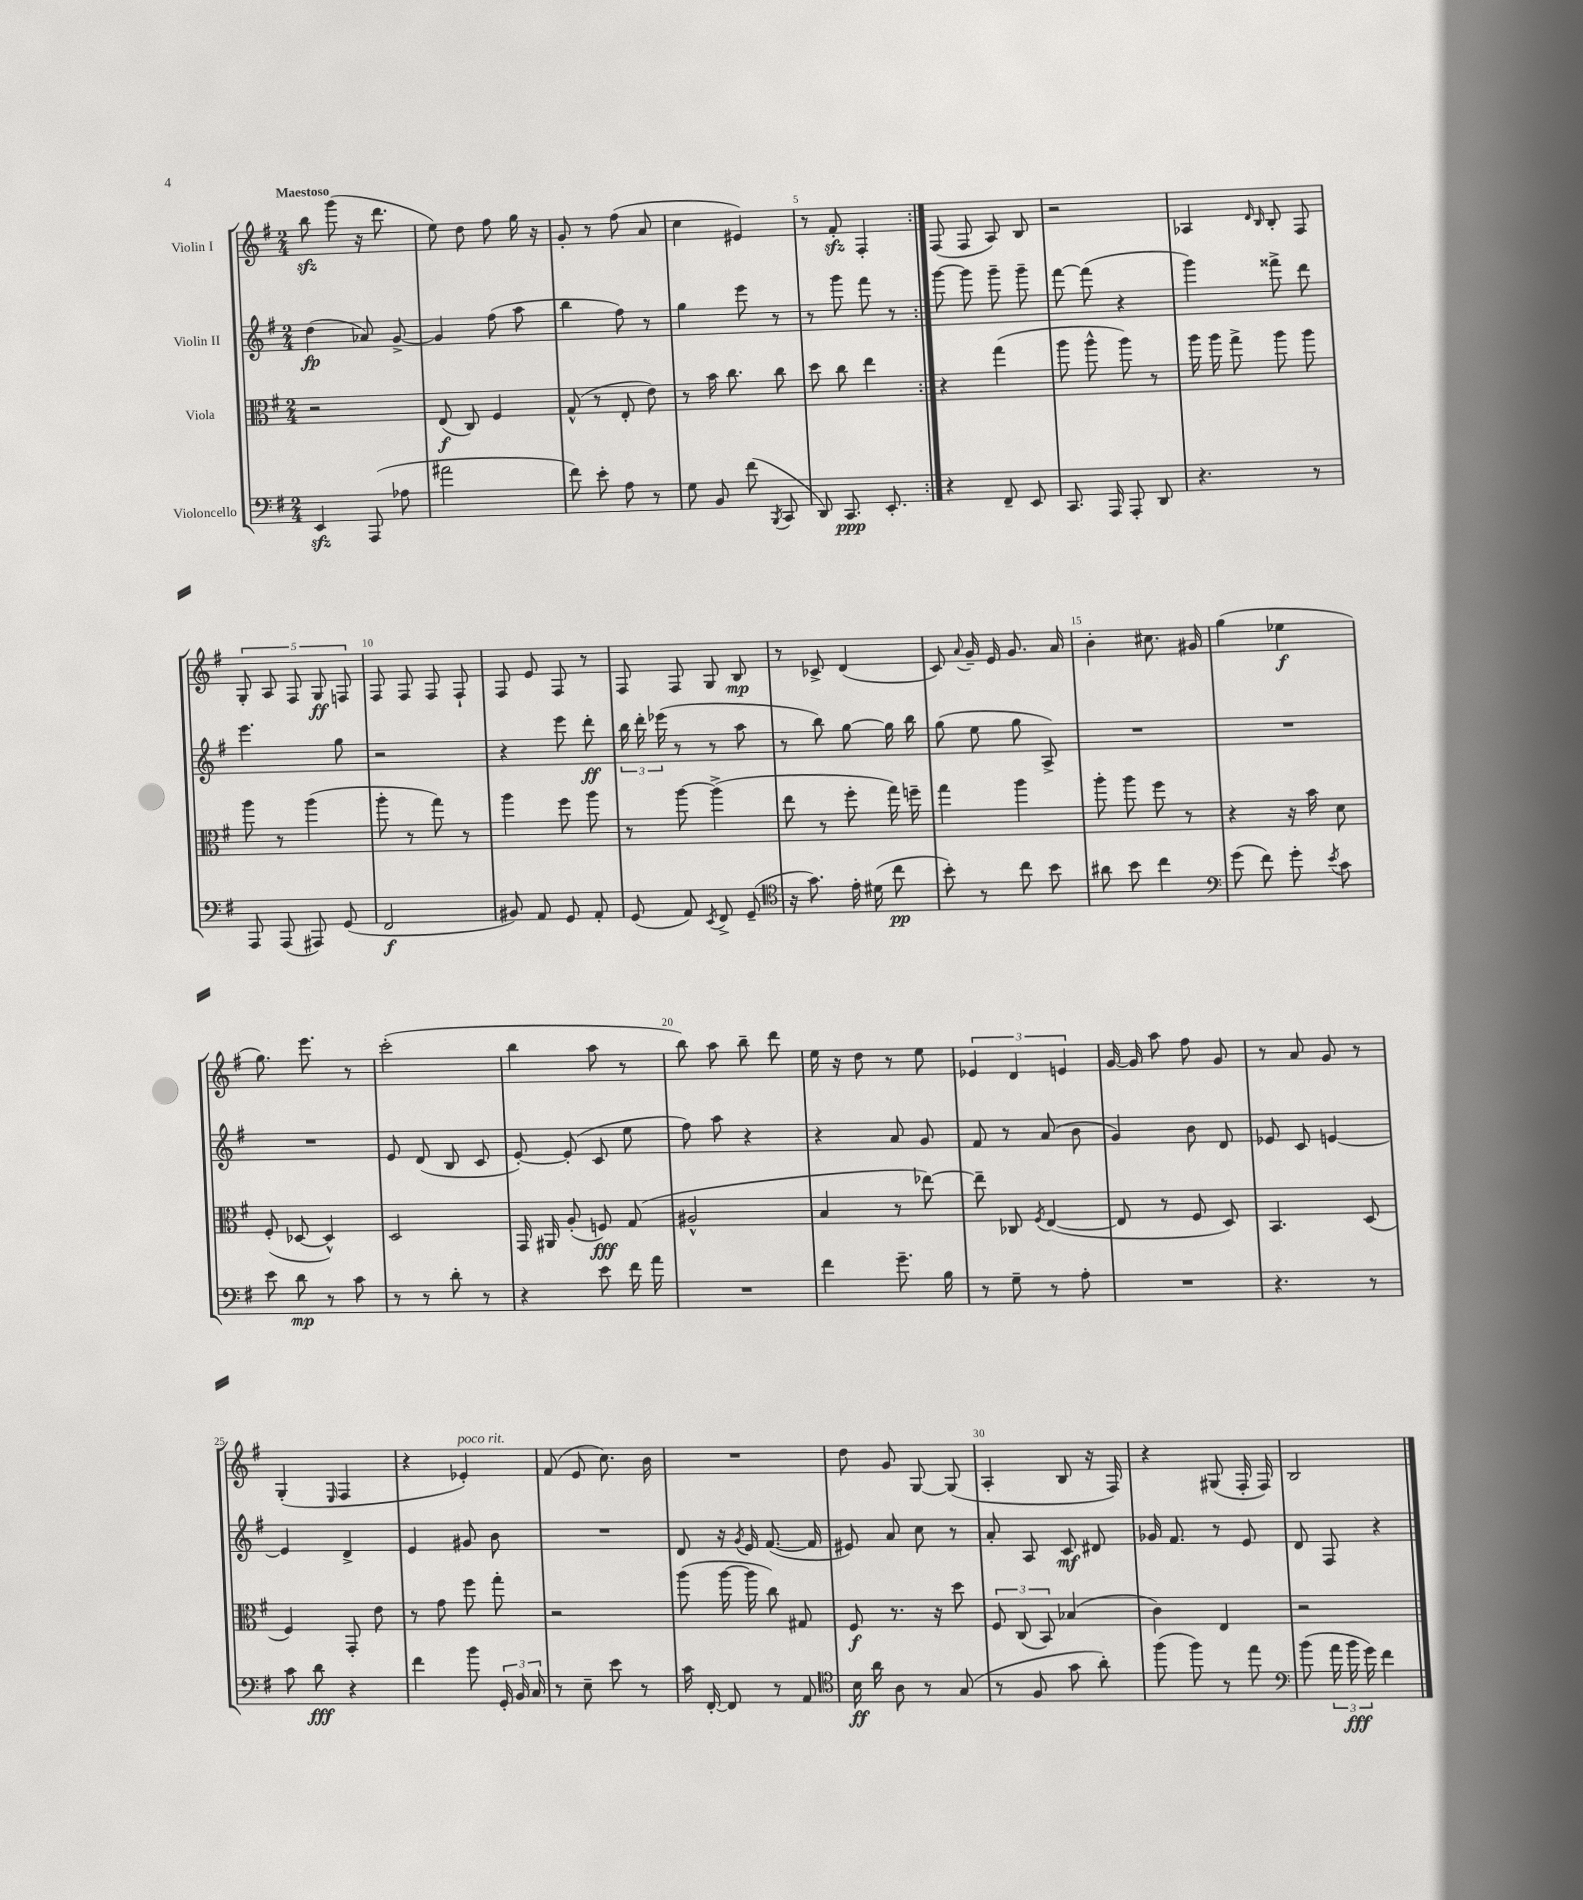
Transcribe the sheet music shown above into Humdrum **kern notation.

**kern	**dynam	**kern	**dynam	**kern	**dynam	**kern	**dynam
*part4	*part4	*part3	*part3	*part2	*part2	*part1	*part1
*staff4	*staff4	*staff3	*staff3	*staff2	*staff2	*staff1	*staff1
*I"Violoncello	*	*I"Viola	*	*I"Violin II	*	*I"Violin I	*
*clefF4	*	*clefC3	*	*clefG2	*	*clefG2	*
*k[f#]	*	*k[f#]	*	*k[f#]	*	*k[f#]	*
*M2/4	*	*M2/4	*	*M2/4	*	*M2/4	*
=1	=1	=1	=1	=1	=1	=1	=1
!	!	!	!	!	!	!LO:TX:a:B:t=Maestoso	!
4EEzz/	.	2r	.	(4dd\	fp	8bbzz\	.
.	.	.	.	.	.	(8ggg\	.
(8AAA/	.	.	.	8a-X/)	.	16r	.
.	.	.	.	.	.	8.ddd\	.
8A-X\	.	.	.	[8g^/	.	.	.
=2	=2	=2	=2	=2	=2	=2	=2
2a#X\	.	(8E/	f	4g/]	.	8ee\)	.
.	.	8C/)	.	.	.	8dd\	.
.	.	4F#/	.	(8ff#\	.	8ff#\	.
.	.	.	.	8aa\	.	16gg\	.
.	.	.	.	.	.	16r	.
=3	=3	=3	=3	=3	=3	=3	=3
8f#\)	.	(8G^^/	.	4bb\	.	8g'/	.
8e'\	.	8r	.	.	.	8r	.
8A\	.	8E'/	.	8ff#\)	.	(8ff#\	.
8r	.	8e\)	.	8r	.	8a/	.
=4	=4	=4	=4	=4	=4	=4	=4
8G\	.	8r	.	4gg\	.	4cc\	.
8BB/	.	16b\	.	.	.	.	.
.	.	8.cc\	.	.	.	.	.
(8f#\	.	.	.	8eee\	.	4e#X/)	.
8qBBB/	.	.	.	.	.	.	.
8CC/	.	8cc\	.	8r	.	.	.
=5	=5	=5	=5	=5	=5	=5	=5
8DD/)	.	8dd\	.	8r	.	8r	.
8.CC/	ppp	8cc\	.	8ggg\	.	8f#zz'/	.
.	.	4ee\	.	8fff#\	.	4F#'/	.
8.EE'/	.	.	.	.	.	.	.
.	.	.	.	8r	.	.	.
=6:|!	=6:|!	=6:|!	=6:|!	=6:|!	=6:|!	=6:|!	=6:|!
4r	.	4r	.	[8ggg\	.	(8F#/	.
.	.	.	.	8ggg\]	.	8F#/	.
8FF#~/	.	(4gg\	.	8ggg~\	.	8A/)	.
8EE/	.	.	.	8ggg~\	.	8B/	.
=7	=7	=7	=7	=7	=7	=7	=7
8.CC/	.	8aa\	.	[8fff#\	.	2r	.
.	.	8aa^^\	.	(8fff#\]	.	.	.
16AAA/	.	.	.	.	.	.	.
8AAA'/	.	8aa\)	.	4r	.	.	.
8DD/	.	8r	.	.	.	.	.
=8	=8	=8	=8	=8	=8	=8	=8
4.r	.	16aa\	.	4ggg\)	.	4A-X/	.
.	.	16aa\	.	.	.	.	.
.	.	8gg^\	.	.	.	.	.
.	.	.	.	.	.	16qqd/	.
.	.	.	.	.	.	16qqB/	.
.	.	8aa\	.	8fff##X^\	.	8B'/	.
8r	.	8aa\	.	8ddd\	.	8F#/	.
!!LO:LB:g=z
=9	=9	=9	=9	=9	=9	=9	=9
8AAA/	.	8aa\	.	4.eee\	.	10G'/	.
.	.	.	.	.	.	10A/	.
(8AAA/	.	8r	.	.	.	.	.
.	.	.	.	.	.	10F#/	.
8AAA#X/)	.	(4aa\	.	.	.	.	.
.	.	.	.	.	.	10G/	ff
(8GG/	.	.	.	8gg\	.	.	.
.	.	.	.	.	.	10Fn/	.
=10	=10	=10	=10	=10	=10	=10	=10
2FF#/	f	8aa'\	.	2r	.	8F#/	.
.	.	8r	.	.	.	8F#/	.
.	.	8gg\)	.	.	.	8F#/	.
.	.	8r	.	.	.	8F#`/	.
=11	=11	=11	=11	=11	=11	=11	=11
8BB#X/)	.	4aa\	.	4r	.	8F#/	.
8AA/	.	.	.	.	.	8e/	.
8GG/	.	8ff#\	.	8eee\	.	8F#/	.
8AA'/	.	8aa\	.	8ddd'\	ff	8r	.
=12	=12	=12	=12	=12	=12	=12	=12
(8GG/	.	8r	.	24bb\	.	8F#/	.
.	.	.	.	24ddd'\	.	.	.
.	.	.	.	(24eee-X\	.	.	.
8AA/)	.	[8aa\	.	8r	.	8F#/	.
8qEE/	.	.	.	.	.	.	.
8FF#^/	.	(4aa^\]	.	8r	.	8G/	.
(8GG~/	.	.	.	8aa\	.	8B/	mp
=13	=13	=13	=13	=13	=13	=13	=13
*clefC4	*	*	*	*	*	*	*
16r	.	8ee\	.	8r	.	8r	.
8.g\)	.	.	.	.	.	.	.
.	.	8r	.	8bb\)	.	8c-X^/	.
16e'\	.	8ff#'\	.	[8gg\	.	(4d/	.
(16d#X\	.	.	.	.	.	.	.
8cc\	pp	16gg\)	.	16gg\]	.	.	.
.	.	16ffn~\	.	16bb\	.	.	.
=14	=14	=14	=14	=14	=14	=14	=14
8b'\)	.	4gg\	.	(8gg\	.	8c/)	.
.	.	.	.	.	.	8qqa/	.
8r	.	.	.	8ee\	.	16g~/	.
.	.	.	.	.	.	16e/	.
8cc\	.	4aa\	.	8gg\	.	8.g/	.
8b\	.	.	.	8A^/)	.	.	.
.	.	.	.	.	.	16a/	.
=15	=15	=15	=15	=15	=15	=15	=15
8a#X\	.	8aa'\	.	2r	.	4b'\	.
8b\	.	8aa\	.	.	.	.	.
4cc\	.	8ff#\	.	.	.	8.cc#X\	.
.	.	8r	.	.	.	.	.
.	.	.	.	.	.	16g#X/	.
=16	=16	=16	=16	=16	=16	=16	=16
*clefF4	*	*	*	*	*	*	*
(8g\	.	4r	.	2r	.	(4gg\	.
8f#\)	.	.	.	.	.	.	.
8g'\	.	16r	.	.	.	4ee-X\	f
.	.	16b\	.	.	.	.	.
8qe/	.	.	.	.	.	.	.
8c\	.	8d\	.	.	.	.	.
!!LO:LB:g=z
=17	=17	=17	=17	=17	=17	=17	=17
8e\	.	(8F#'/	.	2r	.	8.gg\)	.
8d\	mp	[8D-X/	.	.	.	.	.
.	.	.	.	.	.	8.eee\	.
8r	.	4D-^^/])	.	.	.	.	.
8c\	.	.	.	.	.	8r	.
=18	=18	=18	=18	=18	=18	=18	=18
8r	.	2D/	.	8e/	.	(2ccc'\	.
8r	.	.	.	(8d/	.	.	.
8d'\	.	.	.	8B/	.	.	.
8r	.	.	.	8c/	.	.	.
=19	=19	=19	=19	=19	=19	=19	=19
4r	.	16GG/	.	[8e'/)	.	4bb\	.
.	.	16AA#X/	.	.	.	.	.
.	.	(8A'/	.	(8e'/]	.	.	.
8e\	.	8Fn/)	fff	8c/	.	8aa\	.
16f#\	.	(8G/	.	8ee\	.	8r	.
16a\	.	.	.	.	.	.	.
=20	=20	=20	=20	=20	=20	=20	=20
2r	.	2A#X^^/	.	8ff#\)	.	8bb\)	.
.	.	.	.	8aa\	.	8aa\	.
.	.	.	.	4r	.	8bb~\	.
.	.	.	.	.	.	8ddd\	.
=21	=21	=21	=21	=21	=21	=21	=21
4f#\	.	4B/	.	4r	.	16ee\	.
.	.	.	.	.	.	16r	.
.	.	.	.	.	.	8dd\	.
8.g~\	.	8r	.	8a/	.	8r	.
.	.	[8ee-X\)	.	8g/	.	8ee\	.
16B\	.	.	.	.	.	.	.
=22	=22	=22	=22	=22	=22	=22	=22
8r	.	8ee-~\]	.	8f#/	.	6e-X/	.
8G~\	.	8C-X/	.	8r	.	.	.
.	.	.	.	.	.	6d/	.
.	.	8qF#/	.	.	.	.	.
8r	.	([4E/	.	(8a/	.	.	.
.	.	.	.	.	.	6en/	.
8A'\	.	.	.	8b\	.	.	.
=23	=23	=23	=23	=23	=23	=23	=23
2r	.	8E/]	.	4g/)	.	[16g/	.
.	.	.	.	.	.	16g/]	.
.	.	8r	.	.	.	8aa\	.
.	.	8F#/	.	8b\	.	8ff#\	.
.	.	8D/)	.	8d/	.	8g/	.
=24	=24	=24	=24	=24	=24	=24	=24
4.r	.	4.BB/	.	8e-X/	.	8r	.
.	.	.	.	8c/	.	8a/	.
.	.	.	.	[4en/	.	8g/	.
8r	.	(8D/	.	.	.	8r	.
!!LO:LB:g=z
=25	=25	=25	=25	=25	=25	=25	=25
8c\	.	4F#/)	.	4e/]	.	(4G'/	.
8d\	fff	.	.	.	.	.	.
.	.	.	.	.	.	16qqE/	.
4r	.	8GG'/	.	4d^/	.	4F#/	.
.	.	8e\	.	.	.	.	.
=26	=26	=26	=26	=26	=26	=26	=26
4f#\	.	8r	.	4e/	.	4r	.
.	.	8g\	.	.	.	.	.
!	!	!	!	!	!	!LO:TX:a:i:t=poco rit.	!
8b\	.	8ff#\	.	8g#X/	.	4e-X'/)	.
24GG'/	.	8gg'\	.	8b\	.	.	.
24BB/	.	.	.	.	.	.	.
24C/	.	.	.	.	.	.	.
=27	=27	=27	=27	=27	=27	=27	=27
8r	.	2r	.	2r	.	(8f#/	.
8E~\	.	.	.	.	.	8e/	.
8e\	.	.	.	.	.	8.cc\)	.
8r	.	.	.	.	.	.	.
.	.	.	.	.	.	16b\	.
=28	=28	=28	=28	=28	=28	=28	=28
16c\	.	(8aa\	.	8d/	.	2r	.
[16FF#'/	.	.	.	.	.	.	.
8FF#/]	.	[16aa\	.	16r	.	.	.
.	.	.	.	8qg/	.	.	.
.	.	16aa\]	.	16e/	.	.	.
8r	.	8cc\)	.	([8.f#/	.	.	.
8AA/	.	8G#X/	.	.	.	.	.
.	.	.	.	16f#/]	.	.	.
=29	=29	=29	=29	=29	=29	=29	=29
*clefC4	*	*	*	*	*	*	*
16B\	ff	8F#/	f	8e#X/)	.	8dd\	.
16a\	.	.	.	.	.	.	.
8A\	.	8.r	.	8a/	.	8g/	.
8r	.	.	.	8cc\	.	[8G/	.
.	.	16r	.	.	.	.	.
(8G/	.	8dd\	.	8r	.	(8G/]	.
=30	=30	=30	=30	=30	=30	=30	=30
8r	.	12F#/	.	8a'/	.	4A'/	.
.	.	(12C/	.	.	.	.	.
8F#/	.	.	.	8A/	.	.	.
.	.	12BB/)	.	.	.	.	.
8g\	.	(4B-X/	.	8c/	mf	8B/	.
8a'\)	.	.	.	8d#X/	.	16r	.
.	.	.	.	.	.	16F#/)	.
=31	=31	=31	=31	=31	=31	=31	=31
(8ff#\	.	4c\)	.	16g-X/	.	4r	.
.	.	.	.	8.f#/	.	.	.
8ff#\)	.	.	.	.	.	.	.
8r	.	4E/	.	8r	.	(8G#X/	.
8ee\	.	.	.	8e/	.	16F#'/	.
.	.	.	.	.	.	16F#/)	.
=32	=32	=32	=32	=32	=32	=32	=32
*clefF4	*	*	*	*	*	*	*
(8b\	.	2r	.	8d/	.	2B/	.
24a\	.	.	.	8F#/	.	.	.
24b\	fff	.	.	.	.	.	.
24g\)	.	.	.	.	.	.	.
4f#\	.	.	.	4r	.	.	.
==	==	==	==	==	==	==	==
*-	*-	*-	*-	*-	*-	*-	*-
